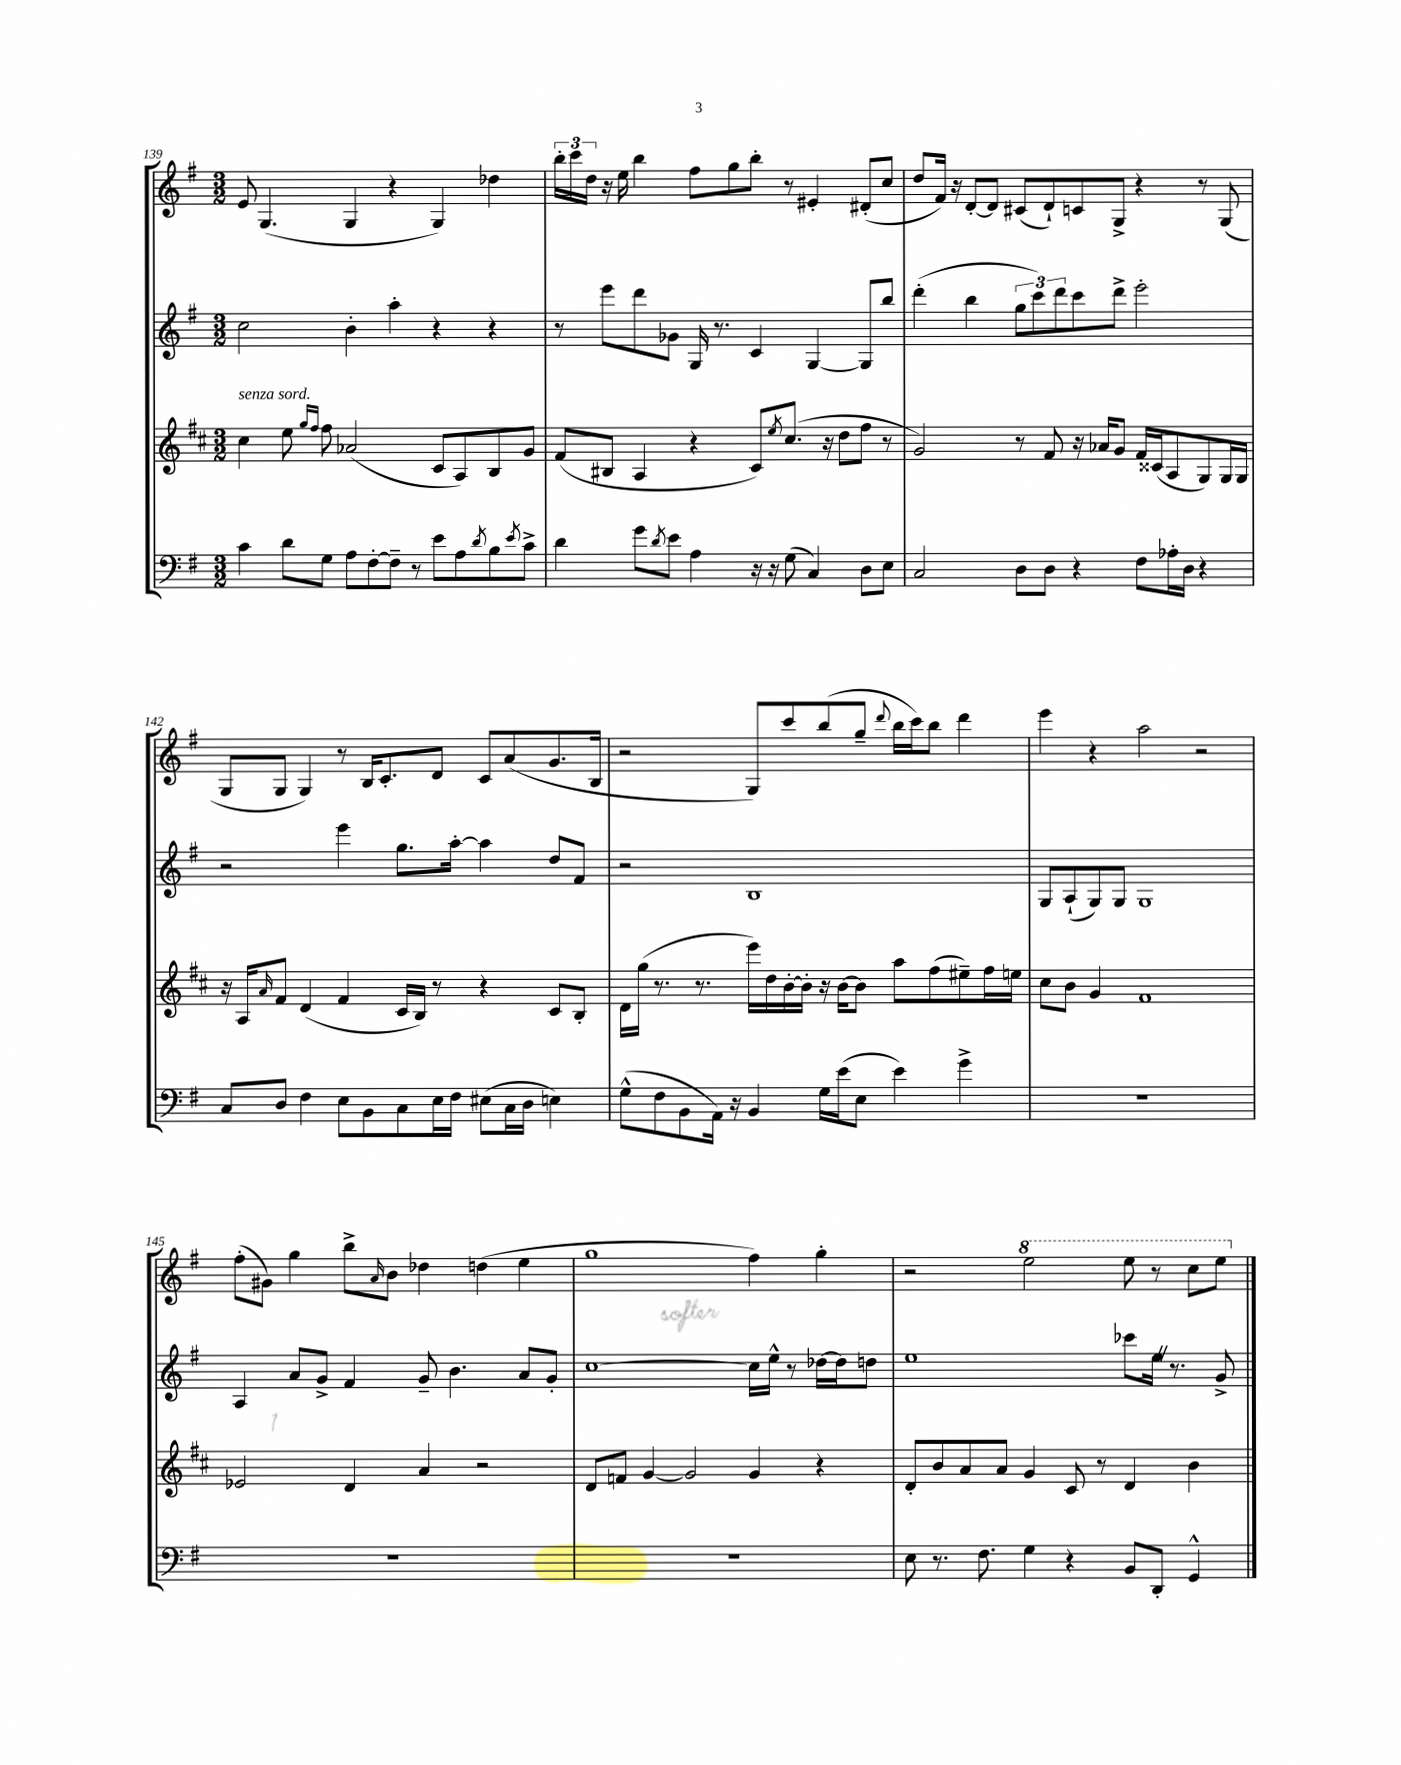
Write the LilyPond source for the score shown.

<<
\new StaffGroup <<
\new Staff = "s0" {
    \clef treble \key g \major \numericTimeSignature \time 3/2
    e'8 g4.( g4 r4 g4) des''4 |
    \tuplet 3/2 { b''16-. c'''16 d''16 } r16 e''16 b''4 fis''8 g''8 b''8-. r8 eis'4-. dis'8-.( c''8 |
    d''8 fis'16) r16 d'8~-. d'8 cis'8( d'8-!) c'8 g8-> r4 r8 g8( |
    g8 g8 g4) r8 b16 c'8.-. d'8 c'8 a'8( g'8. b16 |
    r2 g8) c'''8 b''8( g''8-- \appoggiatura { d'''8 } b''16 c'''16) b''8 d'''4 |
    e'''4 r4 a''2 r2 |
    fis''8-.( gis'8) g''4 b''8-> \grace { a'16 } b'8 des''4 d''4( e''4 |
    g''1 fis''4) g''4-. |
    r2 \ottava #1 e'''2 e'''8 r8 c'''8 e'''8 \ottava #0 \bar "|." |
}
\new Staff = "s1" {
    \clef treble \key g \major \numericTimeSignature \time 3/2
    c''2 b'4-. a''4-. r4 r4 |
    r8 e'''8 d'''8 ges'8 g16 r8. c'4 g4~ g8 b''8 |
    d'''4-.( b''4 \tuplet 3/2 { g''8 c'''8) d'''8 } c'''8 d'''8-> e'''2-. |
    r2 e'''4 g''8. a''16~-. a''4 d''8 fis'8 |
    r2 b1 |
    g8 a8-!( g8) g8 g1 |
    a4 a'8 g'8-> fis'4 g'8-- b'4. a'8 g'8-. |
    c''1~ c''16 e''16-^ r8 des''16~ des''16 d''8 |
    e''1 ces'''8 e''16 \once \override BreathingSign.text = \markup { \musicglyph "scripts.caesura.straight" } \breathe r8. g'8-> \bar "|." |
}
\new Staff = "s2" {
    \clef treble \key d \major \numericTimeSignature \time 3/2
    cis''4^\markup { \italic "senza sord." } e''8 \grace { g''16 fis''16 } fis''8 aes'2( cis'8 a8) b8 g'8 |
    fis'8( bis8 a4 r4 cis'8) \acciaccatura { e''8 } cis''8.( r16 d''8 fis''8 r8 |
    g'2) r8 fis'8 r16 aes'16 g'8 fis'16 cisis'16( a8 g8) g16 g16 |
    r16 a16 \grace { a'16 } fis'8 d'4( fis'4 cis'16 b16) r8 r4 cis'8 b8-. |
    d'16 g''16( r8. r8. e'''16) d''16 b'16~-. b'16-. r16 b'16~ b'8 a''8 fis''8( eis''8--) fis''16 e''16 |
    cis''8 b'8 g'4 fis'1 |
    ees'2 d'4 a'4 r2 |
    d'8 f'8 g'4~ g'2 g'4 r4 |
    d'8-. b'8 a'8 a'8 g'4 cis'8 r8 d'4 b'4 \bar "|." |
}
\new Staff = "s3" {
    \clef bass \key g \major \numericTimeSignature \time 3/2
    c'4 d'8 g8 a8 fis8~-. fis8-- r8 e'8 a8 \acciaccatura { d'8 } b8 \acciaccatura { e'8 } c'8-> |
    d'4 g'8 \acciaccatura { d'8 } e'8 a4 r16 r16 g8( c4) d8 e8 |
    c2 d8 d8 r4 fis8 aes16-. d16 r4 |
    c8 d8 fis4 e8 b,8 c8 e16 fis16 eis8( c16 d16 e4) |
    g8-^( fis8 b,8 a,16) r16 b,4 g16 e'16( e8 e'4) g'4-> |
    R1. |
    R1. |
    R1. |
    e8 r8. fis8. g4 r4 b,8 d,8-. g,4-^ \bar "|." |
}
>>
>>
\layout { \context { \Score currentBarNumber = #139 } }
